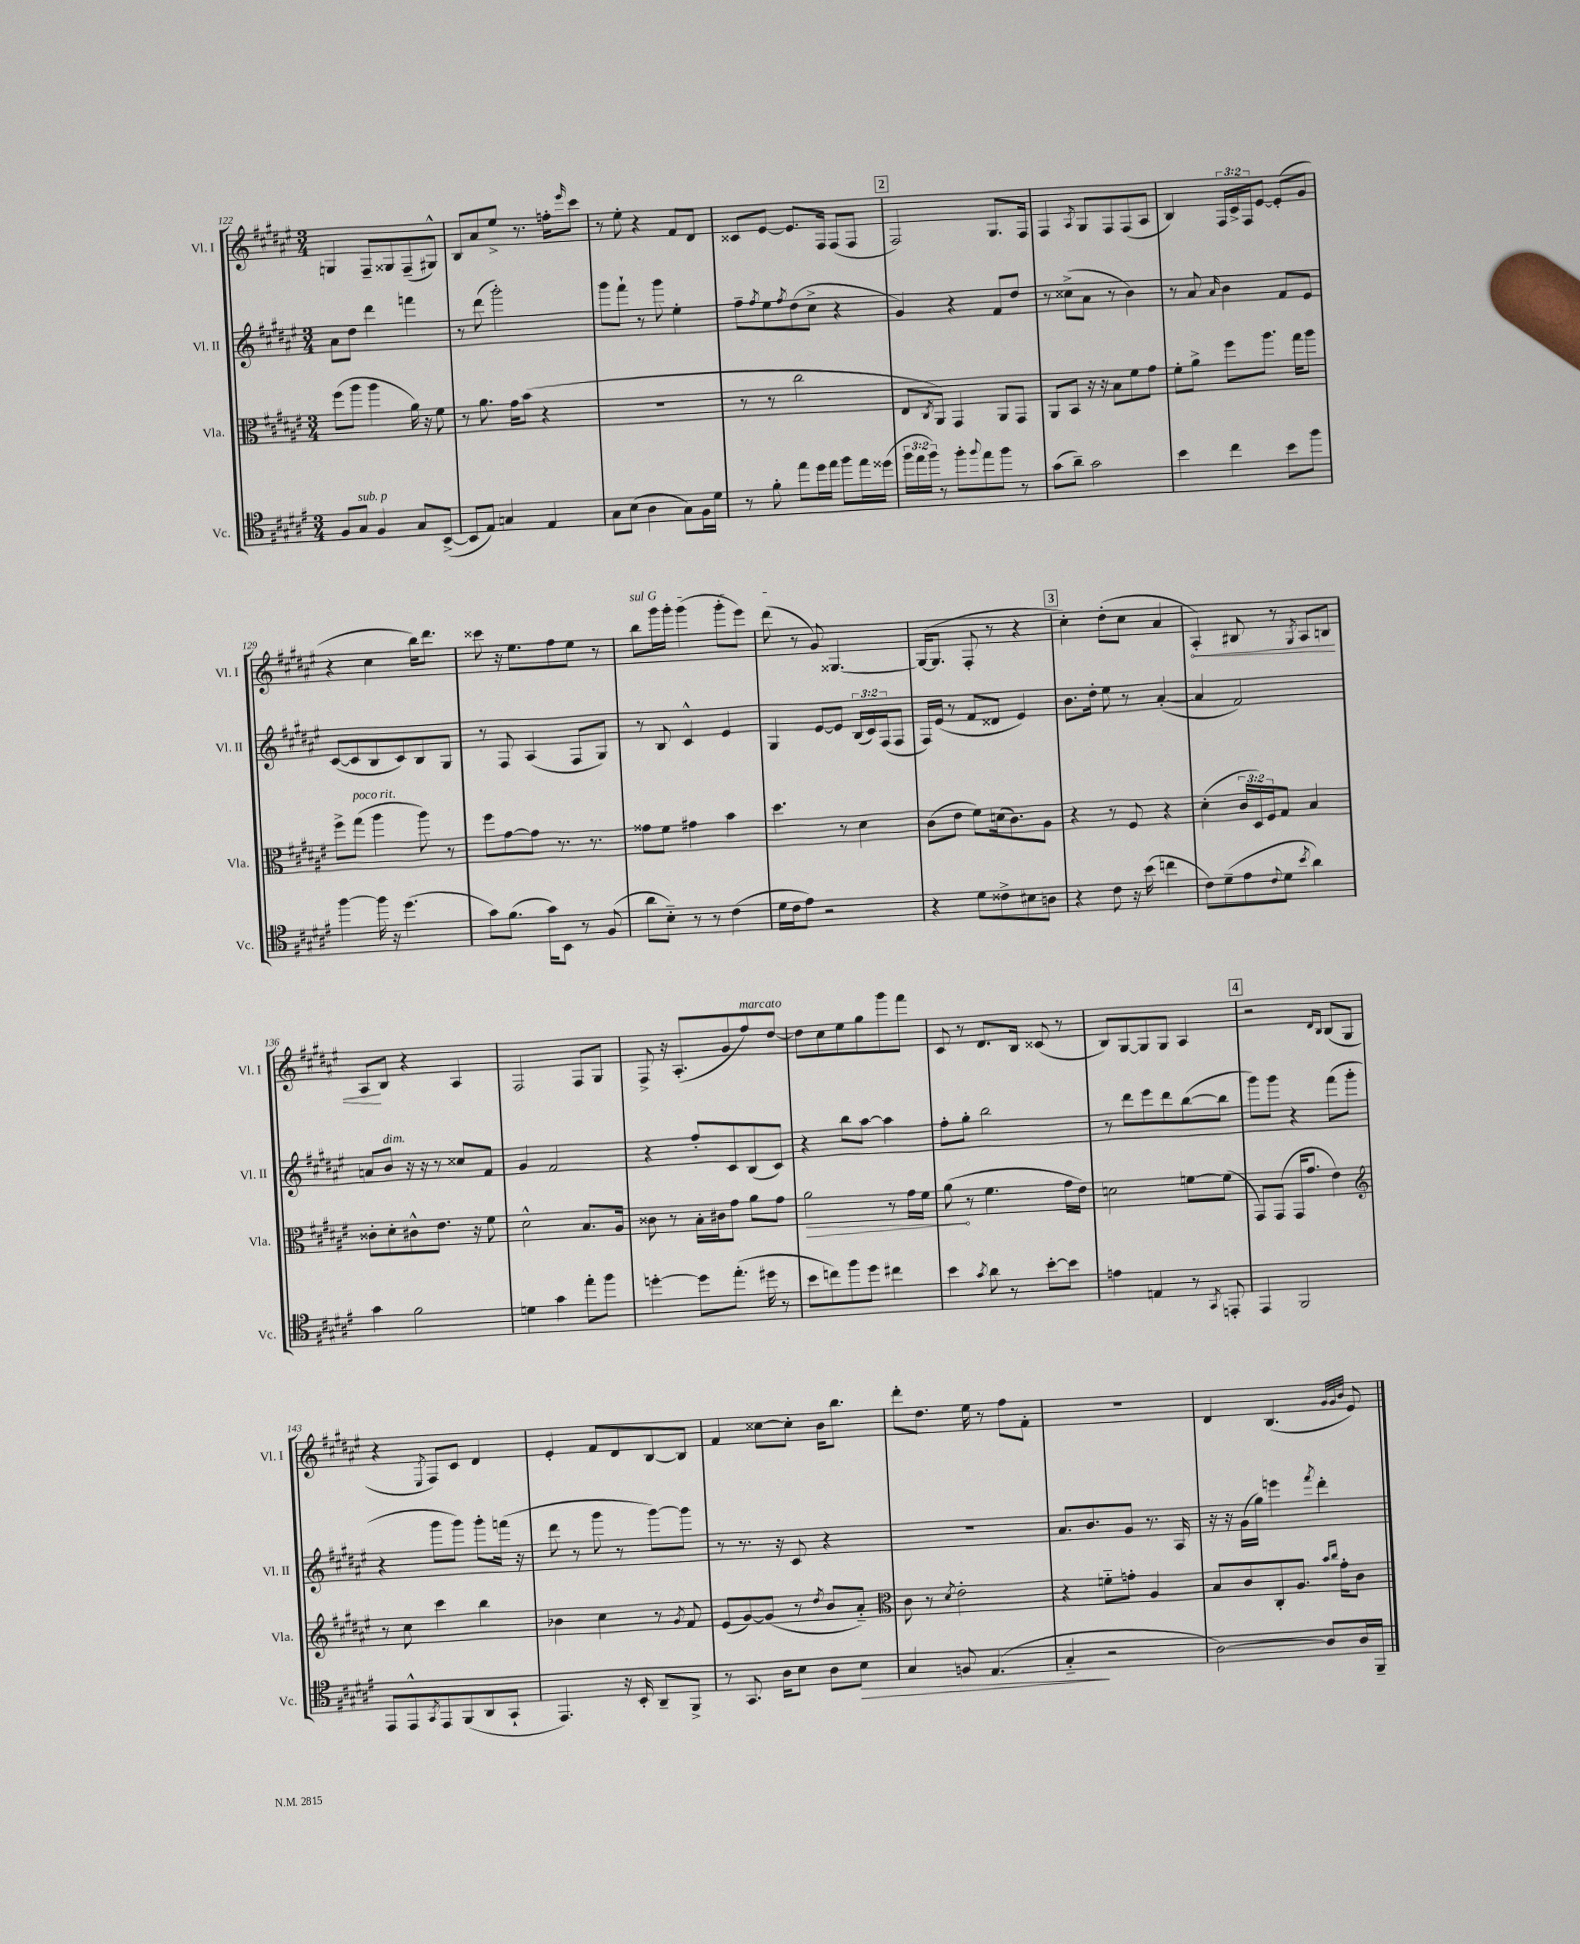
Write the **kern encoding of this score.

**kern	**dynam	**kern	**dynam	**kern	**kern	**dynam
*part4	*part4	*part3	*part3	*part2	*part1	*part1
*staff4	*staff4	*staff3	*staff3	*staff2	*staff1	*staff1
*I"Vc.	*	*I"Vla.	*	*I"Vl. II	*I"Vl. I	*
*I'Vc.	*	*I'Vla.	*	*I'Vl. II	*I'Vl. I	*
*clefC4	*	*clefC3	*	*clefG2	*clefG2	*
*k[f#c#g#d#a#e#]	*	*k[f#c#g#d#a#e#]	*	*k[f#c#g#d#a#e#]	*k[f#c#g#d#a#e#]	*
*M3/4	*	*M3/4	*	*M3/4	*M3/4	*
=122	=122	=122	=122	=122	=122	=122
8F#/L	.	(8ff#\L	.	8a#\L	4Gn/	.
!LO:TX:a:i:t=sub. p	!	!	!	!	!	!
8G#/J	.	8aa#\J	.	8dd#\J	.	.
4F#/	.	4aa#\	.	4ddd#\	8F#~/L	.
.	.	.	.	.	8G##X/	.
8G#/L	.	16a#\)	.	4fffn\	(8F#~/	.
.	.	16r	.	.	.	.
([8BB^/J	.	8f#\	.	.	8G#X^^/J)	.
=123	=123	=123	=123	=123	=123	=123
8BB/L]	.	8r	.	8r	8B/L	.
8E#/J)	.	8.a#\	.	(8ddd#\	8a#/	.
4Gn/	.	.	.	2ggg#'\)	8ee#^/J	.
.	.	16g#\KL	.	.	.	.
.	.	(8b\J	.	.	8.r	.
4E#/	.	4r	.	.	.	.
.	.	.	.	.	16ffn'\KL	.
.	.	.	.	.	16qqeee#/	.
.	.	.	.	.	8ccc#\J	.
=124	=124	=124	=124	=124	=124	=124
8G#\L	.	2.r	.	8ggg#\L	8r	.
(8B\J	.	.	.	8fff#`\J	8ee#'\	.
4A#\	.	.	.	8r	4r	.
.	.	.	.	8ggg#\	.	.
8G#\L)	.	.	.	4ee#'\	8f#/L	.
16F#\L	.	.	.	.	8d#/J	.
16d#\JJ	.	.	.	.	.	.
=125	=125	=125	=125	=125	=125	=125
8r	.	8r	.	8ff#~\L	8c##X/L	.
.	.	.	.	8qff#/	.	.
8f#'\	.	8r	.	8ee#\	[8e#/J	.
.	.	.	.	8qff#/	.	.
8ee#\L	.	2cc#\	.	(8dd#\	8.e#/L]	.
16dd#\L	.	.	.	8cc#^\J	.	.
16ee#\JJ	.	.	.	.	16F#/Jk	.
8ff#\L	.	.	.	4r	(8F#/L	.
16ee#\L	.	.	.	.	8F#/J	.
(16dd##X\JJ	.	.	.	.	.	.
!!LO:REH:place=s1:t=2
=126	=126	=126	=126	=126	=126	=126
24ff#\LL	.	8E#/L	.	4g#/)	2F#/)	.
24ee#\	.	.	.	.	.	.
24ff#\JJ)	.	.	.	.	.	.
.	.	8qC#/	.	.	.	.
8r	.	8AA#/J)	.	.	.	.
8ff#'\L	.	4GG#/	.	4r	.	.
8qqff#/	.	.	.	.	.	.
8ee#\	.	.	.	.	.	.
8ff#\J	.	8AA#/L	.	8f#/L	8.G#/L	.
8r	.	8GG#/J	.	8dd#/J	.	.
.	.	.	.	.	16F#/Jk	.
=127	=127	=127	=127	=127	=127	=127
(8g#\L	.	8AA#/L	.	8r	4F#/	.
8a#~\J)	.	8BB/J	.	(8cc##X^\L	.	.
.	.	.	.	.	8qA#/	.
2g#\	.	16r	.	8a#\J	8G#/L	.
.	.	16r	.	.	.	.
.	.	8B\L	.	8r	8F#/	.
.	.	8f#\	.	4b\)	(8F#/	.
.	.	8g#\J	.	.	8A#/J	.
=128	=128	=128	=128	=128	=128	=128
4b\	.	8f#'\L	.	8r	4B/)	.
.	.	8a#^\J	.	8a#/	.	.
.	.	.	.	16qqa#/	.	.
4cc#\	.	8ff#\L	.	4b\	24F#/LL	.
.	.	.	.	.	24c#^/	.
.	.	.	.	.	24F#/J	.
.	.	8.aa#\J	.	.	[8e#/J	.
8b\L	.	.	.	8f#/L	(8e#'/L]	.
.	.	16gg#\KL	.	.	.	.
8ff#\J	.	8aa#\J	.	8e#/J	8g#/J	.
!!LO:LB:g=z
=129	=129	=129	=129	=129	=129	=129
[4ff#\	.	8ff#^\L	.	([8c#/L	4r	.
!	!	!LO:TX:a:i:t=poco rit.	!	!	!	!
.	.	(8gg#\J	.	8c#/]	.	.
16ff#\]	.	4aa#\	.	8B/	4cc#\	.
16r	.	.	.	.	.	.
(4.dd#\	.	.	.	8c#/)	.	.
.	.	8aa#\)	.	8B/	16bb\KL)	.
.	.	.	.	.	8.ddd#\J	.
.	.	8r	.	8G#/J	.	.
=130	=130	=130	=130	=130	=130	=130
8g#\L)	.	8ff#\L	.	8r	8ccc##X\	.
(8.f#\J	.	[8g#\	.	8F#/	16r	.
.	.	.	.	.	8.ee#\L	.
.	.	8g#\J]	.	(4A#/	.	.
16g#\KL)	.	.	.	.	.	.
8BB\J	.	8.r	.	.	8ff#\	.
8r	.	.	.	8F#/L	8ee#\J	.
.	.	8.r	.	.	.	.
(8F#/	.	.	.	8G#/J)	8r	.
=131	=131	=131	=131	=131	=131	=131
!	!	!	!	!	!LO:TX:a:i:t=sul G	!
8a#\L	.	8g##X\L	.	8r	8bb\L	.
8B\J)	.	8f#\J	.	8B/	16ggg#\L	.
.	.	.	.	.	16ggg#'\JJ	.
8r	.	4g#X\	.	4c#^^/	(4ggg#\	.
8r	.	.	.	.	.	.
(4c#\	.	4b\	.	4e#/	8ggg#'\L	.
.	.	.	.	.	8eee#\J)	.
=132	=132	=132	=132	=132	=132	=132
16d#\LL	.	4.dd#\	.	4G#/	(8ddd#\	.
16c#\J	.	.	.	.	.	.
8e#\J)	.	.	.	.	8r	.
2r	.	.	.	[8e#/L	8g#/)	.
.	.	8r	.	8e#/J]	[4.G##X/	.
.	.	4d#\	.	(24B/LL	.	.
.	.	.	.	24c#/)	.	.
.	.	.	.	(24F#/J	.	.
.	.	.	.	8F#/J	.	.
=133	=133	=133	=133	=133	=133	=133
4r	.	(8c#\L	.	16F#/LL)	(16G##/KL_	.
.	.	.	.	(16e#/JJ	8.G##/J]	.
.	.	8e#\J	.	8r	.	.
8d#\L	.	8f#\L)	.	8f#/L	8F#'/	.
8c##X^\	.	(16dn\k	.	8d##X/J	8r	.
.	.	8.c#\)	.	.	.	.
8B#X\	.	.	.	4e#/)	4r	.
8An\J	.	8A#\J	.	.	.	.
!!LO:REH:place=s1:t=3
=134	=134	=134	=134	=134	=134	=134
4r	.	4r	.	8.b\L	4cc#'\)	.
.	.	.	.	16dd#'\Jk	.	.
8c#\	.	8r	.	8ee#\	(8dd#'\L	.
16r	.	8F#/	.	8r	8cc#\J	.
(16b\	.	.	.	.	.	.
4ccn\	.	4r	.	([4a#'/	4a#/	.
=135	=135	=135	=135	=135	=135	=135
!	!	!	!	!	!	!LO:HP:b
8c#\L)	.	(4d#'\	.	4a#/]	4A#'/)	<
(8d#~\	.	.	.	.	.	.
8e#\	.	24c#/LL	.	2f#/)	8B#X/	.
.	.	24D#/)	.	.	.	.
.	.	24F#/J	.	.	.	.
8qqc#/	.	.	.	.	.	.
8d#\J	.	8G#/J	.	.	8r	.
8qb/	.	.	.	.	8qG#/	.
4a#\)	.	4B/	.	.	8A#/L	.
.	.	.	.	.	8Bn/J	.
!!LO:LB:g=z
=136	=136	=136	=136	=136	=136	=136
4g#\	.	8c##X'\L	.	8an/L	8A#/L	.
!	!	!	!	!LO:TX:a:i:t=dim.	!	!
.	.	8d#'\	.	8b/J	8B/J	[
2f#\	.	8c#X^^\	.	16r	4r	.
.	.	.	.	16r	.	.
.	.	8.e#\J	.	8r	.	.
.	.	.	.	8cc##X/L	4A#/	.
.	.	16r	.	.	.	.
.	.	8f#\	.	8f#/J	.	.
=137	=137	=137	=137	=137	=137	=137
4dn\	.	2d#^^\	.	4g#/	2F#/	.
4g#\	.	.	.	2f#/	.	.
8ee#'\L	.	8.B/L	.	.	8F#/L	.
8ff#\J	.	.	.	.	8G#/J	.
.	.	16A#/Jk	.	.	.	.
=138	=138	=138	=138	=138	=138	=138
[4ddn'\	.	8c##X\	.	4r	8F#^/	.
.	.	8r	.	.	16r	.
.	.	.	.	.	(8.A#'/L	.
8dd\L]	.	16B'\LL	.	8ff#'/L	.	.
.	.	16c#X\J	.	.	.	.
(8.ee#'\J	.	8g#\J	.	8c#/	8g#/	.
!	!	!	!	!	!LO:TX:a:i:t=marcato	!
.	.	8a#\L	.	(8B/	8ff#/)	.
16dd#X\	.	.	.	.	.	.
8r	.	8g#\J	.	8c#/J)	[8dd#/J	.
=139	=139	=139	=139	=139	=139	=139
!	!	!	!LO:HP:b	!	!	!
8b\L	.	2a#\	>	4r	8dd#\L]	.
8ccn\)	.	.	.	.	8cc#\	.
8ff#\	.	.	.	8bb\L	8ee#\	.
8dd#\J	.	.	.	[8aa#\J	8gg#\	.
4cc#X\	.	8r	.	4aa#\]	8ggg#\	.
.	.	16g#\LL	.	.	8fff#\J	.
.	.	16f#\JJ	.	.	.	.
=140	=140	=140	=140	=140	=140	=140
4b\	.	(8a#\	.	8ff#'\L	8c#/	.
.	.	8r	]	8gg#'\J	8r	.
8qg#/	.	.	.	.	.	.
8a#\	.	4.f#\	.	2bb\	8.d#/L	.
8r	.	.	.	.	.	.
.	.	.	.	.	16B/Jk	.
[8b'\L	.	.	.	.	(8c##X/	.
8b\J]	.	16g#\LL	.	.	8r	.
.	.	16e#\JJ)	.	.	.	.
=141	=141	=141	=141	=141	=141	=141
4en\	.	2dn\	.	8r	8B/L)	.
.	.	.	.	8ddd#\L	[8G#/	.
4En/	.	.	.	8eee#\	8G#/]	.
.	.	.	.	8ddd#\	8G#/J	.
8r	.	[8fn\L	.	([8bb\	4A#/	.
8qGG#/	.	.	.	.	.	.
8EEn'/	.	(8f\J]	.	8bb\J]	.	.
!!LO:REH:place=s1:t=4
=142	=142	=142	=142	=142	=142	=142
4EE#/	.	8GG#/L)	.	8ggg#\L)	2r	.
.	.	(8GG#/J	.	8ggg#\J	.	.
2FF#/	.	16GG#/KL	.	4r	.	.
.	.	8.g#/J	.	.	.	.
.	.	.	.	.	16qqd#/LL	.
.	.	.	.	.	16qqB/JJ	.
.	.	4e#\)	.	(8fff#\L	(8B/L	.
.	.	.	.	8ggg#'\J	8G#/J	.
!!LO:LB:g=z
=143	=143	=143	=143	=143	=143	=143
*	*	*clefG2	*	*	*	*
8EE#/L	.	8r	.	4r	4r	.
8EE#^^/	.	8cc#\	.	.	.	.
8qGG#/	.	.	.	.	8qE#/	.
8EE#/	.	4ccc#\	.	8ggg#\L	8F#/L)	.
(8FF#/	.	.	.	8ggg#\J)	8c#/J	.
8AA#/	.	4bb\	.	8ggg#'\L	4d#/	.
8GG#`/J	.	.	.	(16fffn\Jk	.	.
.	.	.	.	16r	.	.
=144	=144	=144	=144	=144	=144	=144
4.EE#/)	.	4b-X\	.	8ddd#\	4e#'/	.
.	.	.	.	8r	.	.
.	.	4cc#\	.	8ggg#\	8f#/L	.
16r	.	.	.	8r	8d#/	.
16BB'/	.	.	.	.	.	.
8AA#~/L	.	8r	.	[8ggg#\L)	[8B/	.
.	.	8qg#/	.	.	.	.
8FF#^/J	.	8f#/	.	8ggg#\J]	8B/J]	.
=145	=145	=145	=145	=145	=145	=145
8r	.	(8e#/L	.	8r	4f#/	.
8.GG#/	.	[8g#/)	.	8.r	.	.
.	.	(8g#/J]	.	.	[8cc##X\L	.
16A#\KL	.	.	.	16r	.	.
8B\J	.	8r	.	8c#/	8cc##'\J]	.
.	.	8qdd#/	.	.	.	.
8A#\L	.	8b/L	.	4r	16b\KL	.
.	.	.	.	.	8.bb\J	.
!	!LO:HP:b	!	!	!	!	!
8B\J	>	8a#/J)	.	.	.	.
=146	=146	=146	=146	=146	=146	=146
*	*	*clefC3	*	*	*	*
4G#/	.	8c#\	.	2.r	8ddd#'\L	.
.	.	8r	.	.	8.dd#\J	.
.	.	8qd#/	.	.	.	.
8Fn/	.	2e#'\	.	.	.	.
.	.	.	.	.	16ee#\	.
(4.E#/	.	.	.	.	8r	.
.	.	.	.	.	8ff#\L	.
.	.	.	.	.	8f#'\J	.
=147	=147	=147	=147	=147	=147	=147
4G#/	.	4r	.	8.a#/L	2.r	.
.	.	.	.	8.b/	.	.
2r	]	8fn\L	.	.	.	.
.	.	8gn'\J	.	8g#/J	.	.
.	.	4A#/	.	8.r	.	.
.	.	.	.	16A#/	.	.
=148	=148	=148	=148	=148	=148	=148
[2A#\)	.	8B/L	.	16r	4d#/	.
.	.	.	.	16r	.	.
.	.	8c#/	.	(16g#\LL	.	.
.	.	.	.	16gg#\JJ)	.	.
.	.	8C#'/	.	4eeen\	(4.B/	.
.	.	8.A#/J	.	.	.	.
.	.	.	.	8qfff#/	.	.
8A#/L]	.	.	.	4ddd#'\	.	.
.	.	16qqb/LL	.	.	.	.
.	.	16qqcc#/JJ	.	.	.	.
.	.	16g#'\KL	.	.	.	.
.	.	.	.	.	32qqg#/LLL	.
.	.	.	.	.	32qqg#/	.
.	.	.	.	.	32qqb/JJJ	.
16A#/L	.	8c#\J	.	.	8e#/)	.
16FF#~/JJ	.	.	.	.	.	.
==	==	==	==	==	==	==
*-	*-	*-	*-	*-	*-	*-
